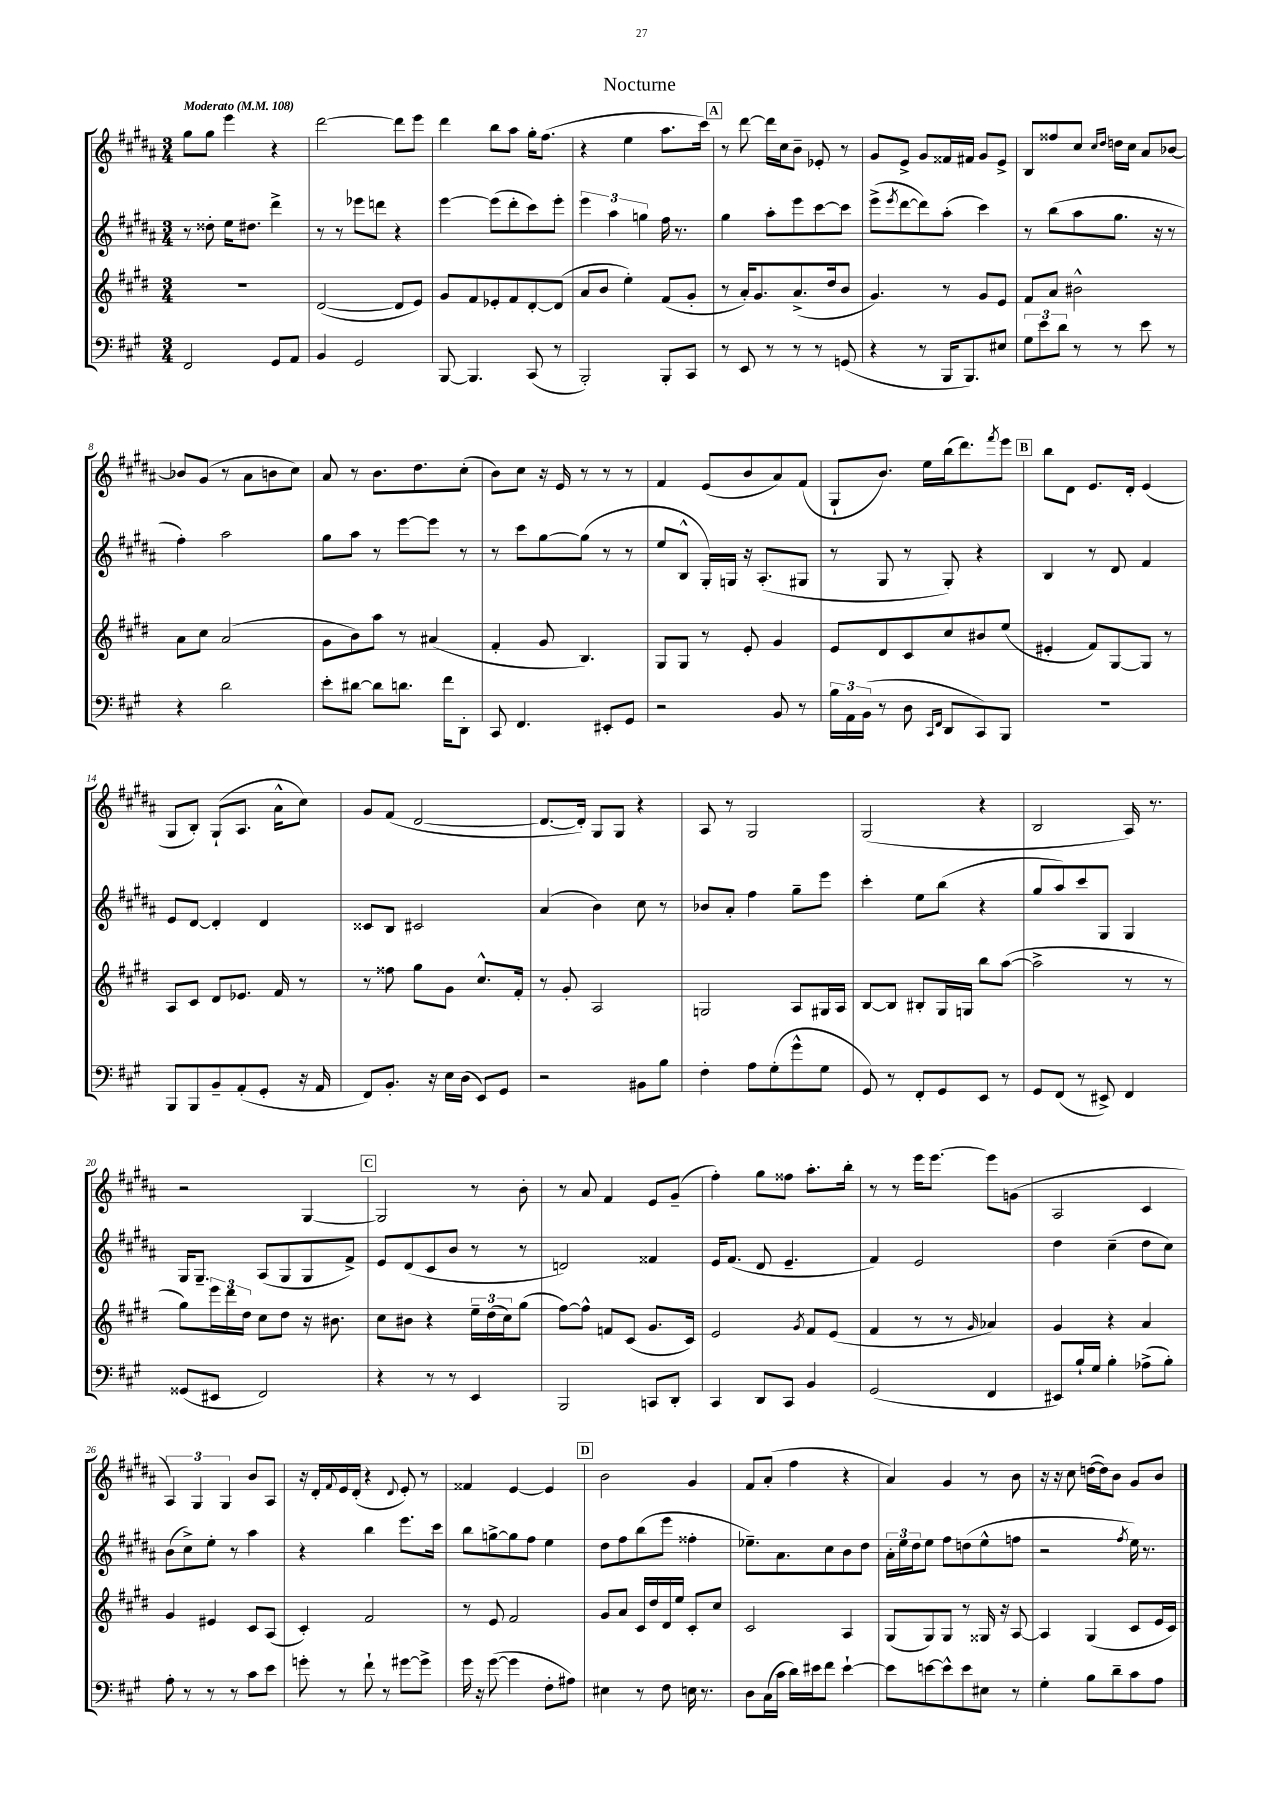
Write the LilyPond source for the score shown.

\header { title = "Nocturne" }
<<
\new StaffGroup <<
\new Staff = "s0" {
    \clef treble \key b \major \numericTimeSignature \time 3/4 \tempo "Moderato" 4 = 108
    gis''8 gis''8 e'''4 r4 |
    dis'''2~ dis'''8 e'''8 |
    dis'''4 b''8 ais''8 gis''16-. fis''8.( |
    r4 e''4 ais''8. cis'''16) |
    \mark \markup { \box "A" } r8 dis'''8~ dis'''16 cis''16 b'8-- ees'8-. r8 |
    gis'8 e'8-> gis'8 fisis'16 fis'16 gis'8 e'8-> |
    b8 fisis''8 cis''8 \grace { cis''16 dis''16 } d''16 cis''16 ais'8 bes'8~ |
    bes'8 gis'8( r8 ais'8 b'8 cis''8) |
    ais'8 r8 b'8. dis''8. cis''8-.( |
    b'8) cis''8 r16 e'16 r8 r8 r8 |
    fis'4 e'8( b'8 ais'8) fis'8( |
    gis8-! b'8.) e''16 b''16( dis'''8.) \acciaccatura { fis'''8 } e'''8 |
    \mark \markup { \box "B" } b''8 dis'8 e'8. dis'16-. e'4( |
    gis8 b8-.) gis8-!( ais8. ais'16-^ cis''8) |
    gis'8 fis'8( dis'2~ |
    dis'8.~ dis'16-.) gis8 gis8 r4 |
    ais8 r8 gis2 |
    gis2( r4 |
    b2 ais16) r8. |
    r2 gis4~ |
    \mark \markup { \box "C" } gis2 r8 b'8-. |
    r8 ais'8 fis'4 e'8 gis'8--( |
    fis''4-.) gis''8 fisis''8 ais''8.-. b''16-. |
    r8 r8 e'''16 e'''8.~ e'''8 g'8( |
    ais2 cis'4 |
    \tuplet 3/2 { ais4) gis4 gis4 } b'8 ais8 |
    r16 dis'16-. \appoggiatura { fis'8 } e'16 dis'16-.( r4 \appoggiatura { dis'8 } e'8-.) r8 |
    fisis'4 e'4~ e'4 |
    \mark \markup { \box "D" } b'2 gis'4 |
    fis'8 ais'8-.( fis''4 r4 |
    ais'4) gis'4 r8 b'8 |
    r16 r16 cis''8 d''16~( d''16) b'8 gis'8 b'8 \bar "|." |
}
\new Staff = "s1" {
    \clef treble \key b \major \numericTimeSignature \time 3/4
    r8 disis''8-. e''16 dis''8. dis'''4-> |
    r8 r8 ees'''8 d'''8 r4 |
    e'''4~ e'''8( dis'''8-. cis'''8) e'''8-. |
    \tuplet 3/2 { e'''4 ais''4 g''4 } fis''16 r8. |
    \mark \markup { \box "A" } gis''4 ais''8-. e'''8 cis'''8~ cis'''8 |
    e'''8->( \acciaccatura { e'''8 } dis'''8~ dis'''8) ais''8-.( cis'''4) |
    r8 b''8( ais''8 gis''8. r16 r8 |
    fis''4-.) ais''2 |
    gis''8 ais''8 r8 e'''8~ e'''8 r8 |
    r8 cis'''8 gis''8~ gis''8( r8 r8 |
    e''8 b8-^ gis16-.) g16 r16 ais8.-.( gis8 |
    r8 gis8 r8 gis8-.) r4 |
    \mark \markup { \box "B" } b4 r8 dis'8 fis'4 |
    e'8 dis'8~ dis'4-. dis'4 |
    cisis'8 b8 cis'2 |
    ais'4( b'4) cis''8 r8 |
    bes'8 ais'8-. fis''4 gis''8-- e'''8 |
    cis'''4-. e''8 b''8( r4 |
    gis''8 ais''8) cis'''8 gis8 gis4 |
    gis16 gis8.-- ais8( gis8 gis8 fis'8->) |
    \mark \markup { \box "C" } e'8 dis'8( cis'8 b'8 r8 r8 |
    d'2) fisis'4 |
    e'16 fis'8.( dis'8 e'4.-- |
    fis'4) e'2 |
    dis''4 cis''4--( dis''8 cis''8) |
    b'8( cis''8->) e''8-. r8 ais''4 |
    r4 b''4 e'''8. cis'''16 |
    b''8 g''8~-> g''8 fis''8 e''4 |
    \mark \markup { \box "D" } dis''8 fis''8 b''8( e'''8 fisis''4-. |
    ees''8.--) ais'8. cis''8 b'8 dis''8 |
    \tuplet 3/2 { ais'16-. e''16 dis''16 } e''8 fis''8 d''8( e''8-^ f''8 |
    r2 \acciaccatura { fis''8 } e''16) r8. \bar "|." |
}
\new Staff = "s2" {
    \clef treble \key e \major \numericTimeSignature \time 3/4
    R2. |
    dis'2~( dis'8 e'8) |
    gis'8 fis'8 ees'8-. fis'8 dis'8~-. dis'8( |
    a'8 b'8 e''4-.) fis'8( gis'8-. |
    \mark \markup { \box "A" } r8 a'16-.) gis'8. a'8.->( dis''16 b'8 |
    gis'4.) r8 gis'8 e'8 |
    fis'8 a'8 bis'2-^ |
    a'8 cis''8 a'2( |
    gis'8 b'8) a''8 r8 ais'4( |
    fis'4-. gis'8 b4.) |
    gis8 gis8 r8 e'8-. gis'4 |
    e'8 dis'8 cis'8 cis''8 bis'8 e''8( |
    \mark \markup { \box "B" } eis'4-. fis'8) gis8~ gis8 r8 |
    a8 cis'8 dis'8 ees'8. fis'16 r8 |
    r8 fisis''8 gis''8 gis'8 cis''8.-^ fis'16-. |
    r8 gis'8-. a2 |
    g2 a8 gis16 a16 |
    b8~ b8 bis8-. gis16 g16 b''8 a''8~( |
    a''2-> r8 r8 |
    gis''8) \tuplet 3/2 { e'''16 dis'''16 dis''16 } cis''8 dis''8 r16 bis'8. |
    \mark \markup { \box "C" } cis''8 bis'8 r4 \tuplet 3/2 { e''16-- dis''16( cis''16) } gis''8( |
    fis''8~) fis''8-^ f'8 cis'8( gis'8. cis'16) |
    e'2 \acciaccatura { gis'8 } fis'8 e'8( |
    fis'4 r8 r8 \grace { gis'16 } aes'4) |
    gis'4 r4 a'4 |
    gis'4 eis'4 cis'8 a8( |
    cis'4-.) fis'2 |
    r8 e'8 fis'2 |
    \mark \markup { \box "D" } gis'8 a'8 cis'16 dis''16 dis'16 e''16 cis'8-. cis''8 |
    cis'2 a4 |
    gis8( gis8) gis8 r8 gisis16 r16 a8~ |
    a4 gis4( cis'8 e'16 cis'16) \bar "|." |
}
\new Staff = "s3" {
    \clef bass \key a \major \numericTimeSignature \time 3/4
    fis,2 gis,8 a,8 |
    b,4 gis,2 |
    b,,8~ b,,4. cis,8( r8 |
    b,,2-.) b,,8-. cis,8 |
    \mark \markup { \box "A" } r8 e,8 r8 r8 r8 g,8( |
    r4 r8 b,,16 b,,8.) eis8 |
    \tuplet 3/2 { gis8 e'8 d'8 } r8 r8 e'8 r8 |
    r4 d'2 |
    e'8-. dis'8~ dis'8 d'8. fis'16 d,8-. |
    cis,8 fis,4. eis,8-. gis,8 |
    r2 b,8 r8 |
    \tuplet 3/2 { b16 a,16 b,16( } r8 d8 \grace { cis,16 fis,16 } d,8 cis,8) b,,8 |
    \mark \markup { \box "B" } R2. |
    b,,8 b,,8 b,8-- a,8-.( gis,8-. r16 a,16 |
    fis,8) b,8.-. r16 e16 d16( e,8) gis,8 |
    r2 bis,8 b8 |
    fis4-. a8 gis8-.( gis'8-^ gis8 |
    gis,8) r8 fis,8-. gis,8 e,8 r8 |
    gis,8 fis,8( r8 eis,8->) fis,4 |
    gisis,8( eis,8 fis,2) |
    \mark \markup { \box "C" } r4 r8 r8 e,4 |
    b,,2 c,8 d,8-. |
    cis,4 d,8 cis,8 b,4 |
    gis,2( fis,4 |
    eis,8) b16-! gis16 b4-. aes8->( b8-.) |
    a8-. r8 r8 r8 cis'8 e'8 |
    g'8-. r8 fis'8-! r8 gis'8~ gis'8-> |
    gis'16 r16 gis'8~( gis'4 fis8-. ais8) |
    \mark \markup { \box "D" } eis4 r8 fis8 e16 r8. |
    d8 cis16( cis'16 d'16) eis'16 fis'8 eis'4~-! |
    eis'8 e'8~ e'8-^ e'8 eis8 r8 |
    gis4-. b8 d'8-- cis'8 a8 \bar "|." |
}
>>
>>
